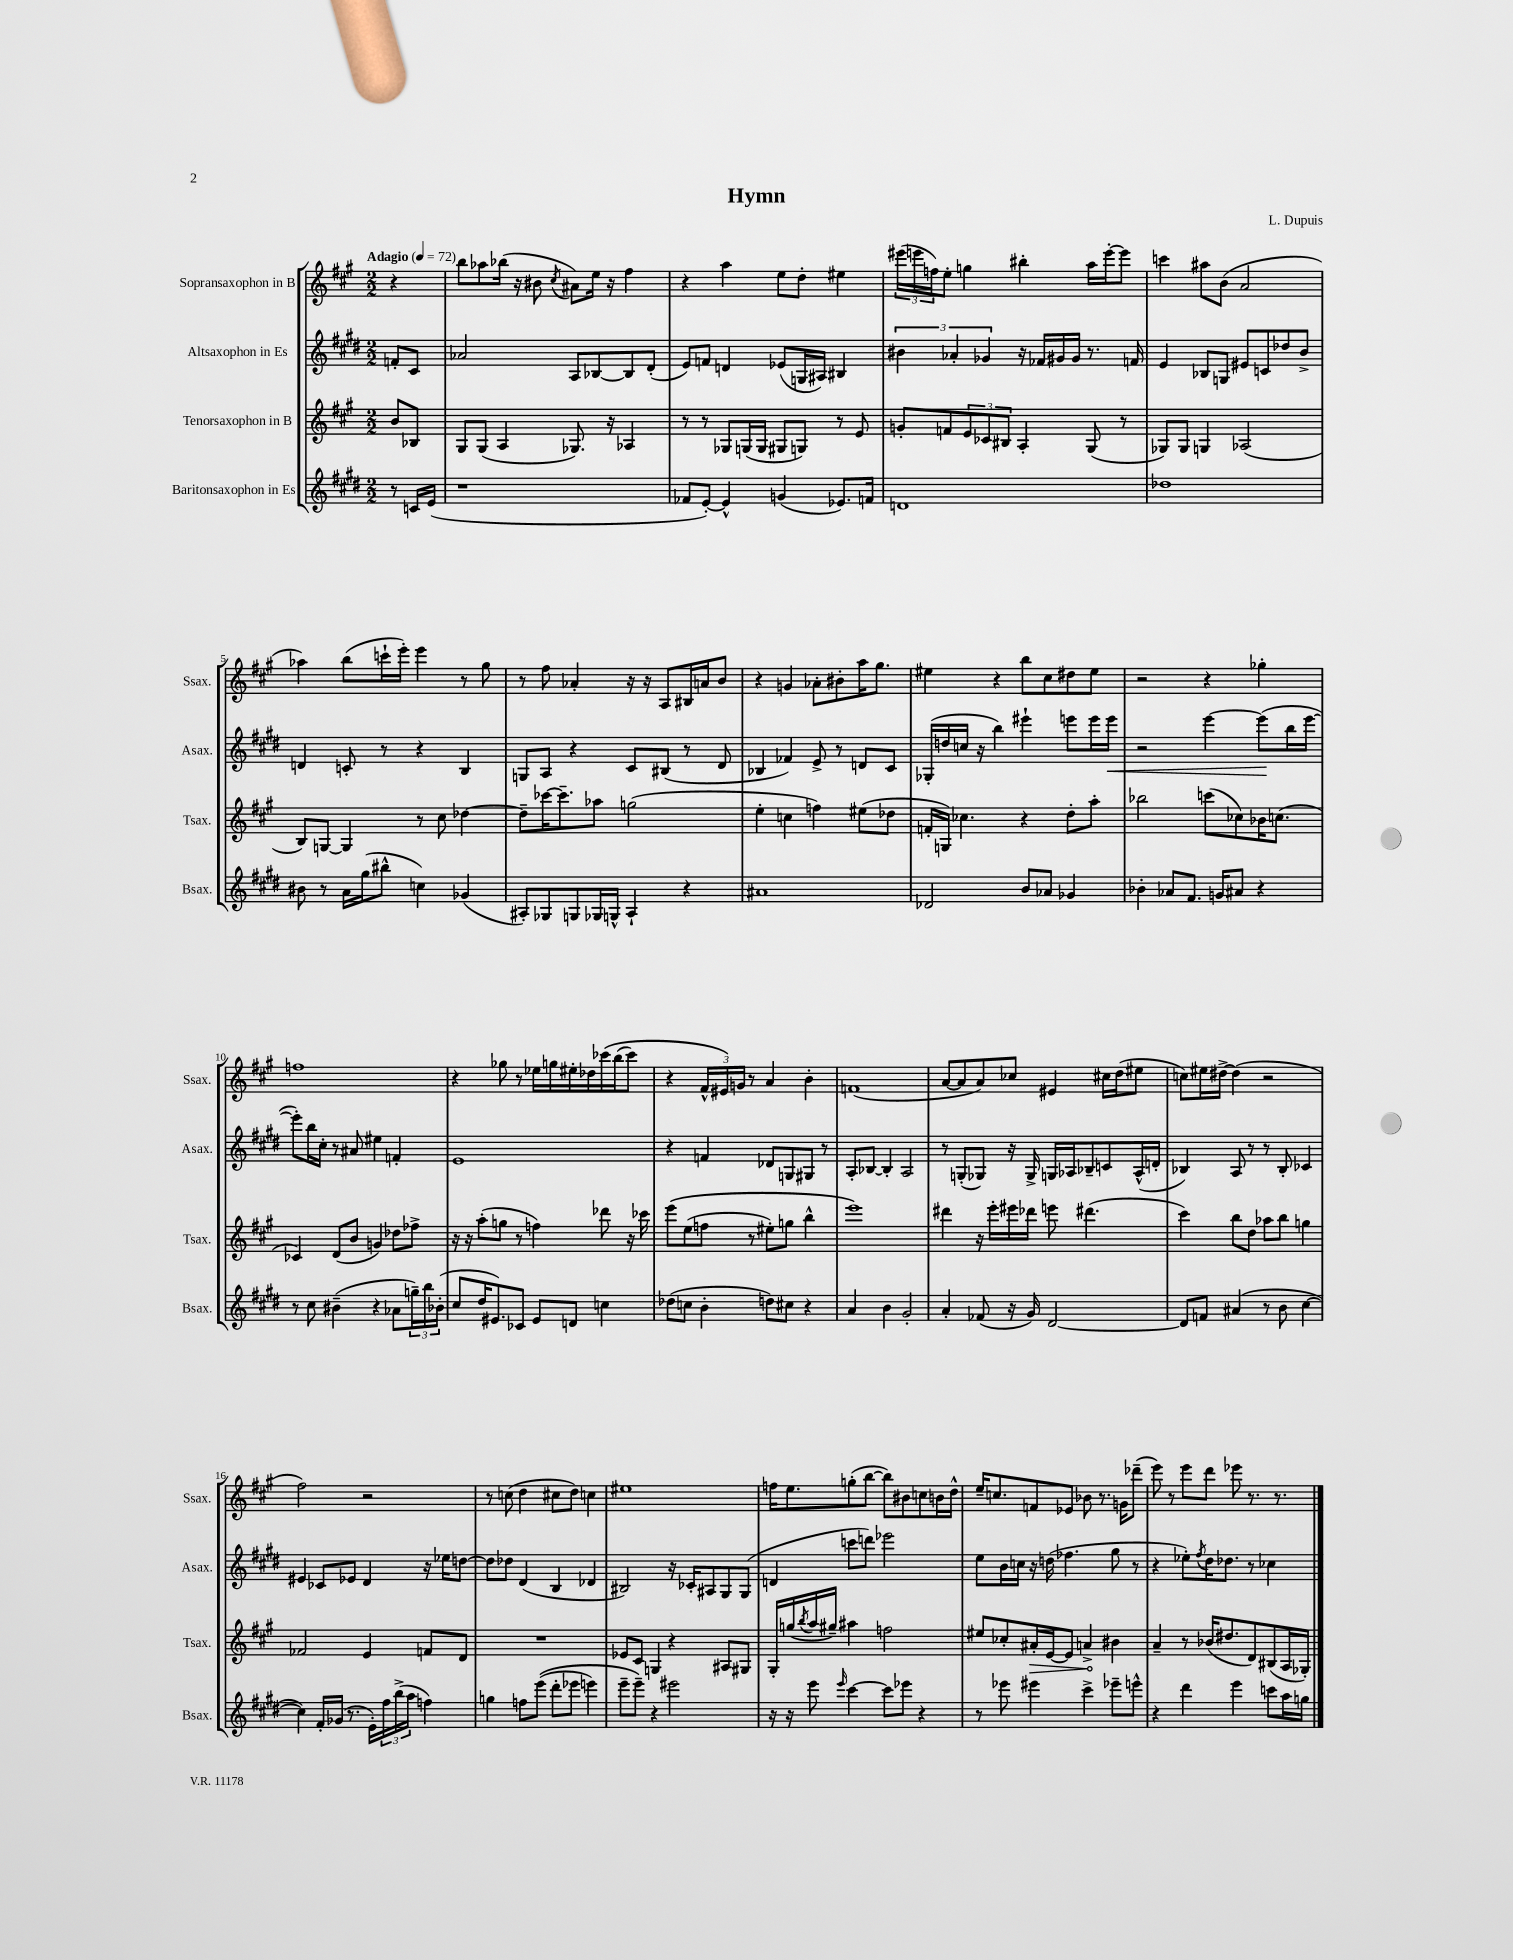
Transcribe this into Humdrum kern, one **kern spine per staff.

**kern	**kern	**dynam	**kern	**dynam	**kern
*part4	*part3	*part3	*part2	*part2	*part1
*staff4	*staff3	*staff3	*staff2	*staff2	*staff1
*I"Baritonsaxophon in Es	*I"Tenorsaxophon in B	*	*I"Altsaxophon in Es	*	*I"Sopransaxophon in B
*I'Bsax.	*I'Tsax.	*	*I'Asax.	*	*I'Ssax.
*clefG2	*clefG2	*	*clefG2	*	*clefG2
*k[f#c#g#d#]	*k[f#c#g#]	*	*k[f#c#g#d#]	*	*k[f#c#g#]
*M2/2	*M2/2	*	*M2/2	*	*M2/2
*MM72	*MM72	*	*MM72	*	*MM72
=	=	=	=	=	=
!	!	!	!	!	!LO:TX:a:B:t=Adagio
8r	8b/L	.	8fn'/L	.	4r
16cn/LL	8B-X/J	.	8c#/J	.	.
(16e/JJ	.	.	.	.	.
=1	=1	=1	=1	=1	=1
1r	8G#/L	.	2a-X/	.	8bb\L
.	(8G#/J	.	.	.	8aa-X\
.	4A/	.	.	.	(16bb-X\Jk
.	.	.	.	.	16r
.	.	.	.	.	8b#X\
.	.	.	.	.	8qcc#/
.	8.G-X/)	.	8A/L	.	8a#X\L)
.	.	.	[8B-X/	.	16ee\Jk
.	16r	.	.	.	16r
.	4A-X/	.	8B-/]	.	4ff#\
.	.	.	(8d#'/J	.	.
=2	=2	=2	=2	=2	=2
8f-X/L	8r	.	8e/L)	.	4r
[8e'/J)	8r	.	8fn/J	.	.
4e^^/]	8G-X/L	.	4dn/	.	4aa\
.	(16Gn/L	.	.	.	.
.	16G/JJ	.	.	.	.
(4gn/	8G#X/L	.	(8e-X/L	.	8ee\L
.	8Gn/J)	.	16Gn/L	.	8dd'\J
.	.	.	16A#X/JJ)	.	.
8.e-X/L)	8r	.	4B#X/	.	4ee#X\
.	8e/	.	.	.	.
16fn/Jk	.	.	.	.	.
=3	=3	=3	=3	=3	=3
1dn	8gn'/L	.	6b#X\	.	(24eee#X\LL
.	.	.	.	.	24eeen\
.	.	.	.	.	24ffn\J)
.	8fn/	.	.	.	8ee'\J
.	.	.	6a-X'/	.	.
.	12e/	.	.	.	4ggn\
.	12c-X/	.	6g-X/	.	.
.	12B#X/J	.	.	.	.
.	4A'/	.	16r	.	4bb#X'\
.	.	.	16f-X/LL	.	.
.	.	.	16g#X/	.	.
.	.	.	16g#/JJ	.	.
.	(8G#/	.	8.r	.	16aa\LL
.	.	.	.	.	[16eee'\J
.	8r	.	.	.	8eee\J]
.	.	.	16fn/	.	.
=4	=4	=4	=4	=4	=4
1dd-X	8G-X/L)	.	4e/	.	4cccn\
.	8G-/J	.	.	.	.
.	4Gn/	.	8B-X/L	.	8aa#X\L
.	.	.	8Gn/J	.	(8b\J
.	(2A-X/	.	8e#X/L	.	2a/
.	.	.	8cn/	.	.
.	.	.	8dd-X/	.	.
.	.	.	8b^/J	.	.
!!LO:LB:g=z
=5	=5	=5	=5	=5	=5
8b#X\	8B/L)	.	4dn/	.	4aa-X\)
8r	[8Gn/J	.	.	.	.
16a\LL	4G/]	.	8cn'/	.	(8bb\L
(16gg#\J	.	.	.	.	.
8bb#X^^\J	.	.	8r	.	16cccn`\L
.	.	.	.	.	16eee'\JJ)
4ccn\)	8r	.	4r	.	4eee\
.	8cc#\	.	.	.	.
(4g-X/	[4dd-X\	.	4B/	.	8r
.	.	.	.	.	8gg#\
=6	=6	=6	=6	=6	=6
8A#X'/L)	8dd-~\L]	.	8Gn/L	.	8r
8G-X/	[16ccc-X\K	.	8A/J	.	8ff#\
.	8.ccc-~\]	.	.	.	.
8Gn/	.	.	4r	.	4a-X'/
16G-X/L	8aa-X\J	.	.	.	.
16Gn^^/JJ	.	.	.	.	.
4A#`/	(2ggn\	.	8c#/L	.	16r
.	.	.	.	.	16r
.	.	.	(8B#X/J	.	8A/L
4r	.	.	8r	.	16B#X/L
.	.	.	.	.	16an/J
.	.	.	8d#/	.	8b/J
=7	=7	=7	=7	=7	=7
1a#X	4ee'\	.	4B-X/	.	4r
.	4ccn\	.	4f-X/)	.	4gn/
.	4ffn\)	.	8e^/	.	8a-X'\L
.	.	.	8r	.	8b#X'\
.	(8ee#X\L	.	8dn/L	.	16aa\K
.	.	.	.	.	8.gg#\J
.	8dd-X\J	.	8c#/J	.	.
=8	=8	=8	=8	=8	=8
2d-X/	16fn'/LL	.	(16G-X'/LL	.	4ee#X\
.	16Gn/JJ)	.	16ddn/	.	.
.	4.cc-X\	.	16ccn/JJ	.	.
.	.	.	16r	.	.
.	.	.	4bb\)	.	4r
8b/L	4r	.	4eee#X`\	.	8bb\L
8a-X/J	.	.	.	.	8cc#\
4g-X/	8dd'\L	.	8eeen\L	.	8dd#X\
.	8aa'\J	.	16eee\L	.	8ee#\J
!	!	!	!	!LO:HP:b	!
.	.	.	16eee\JJ	<	.
=9	=9	=9	=9	=9	=9
4b-X'\	2bb-X\	.	2r	.	2r
8a-X/L	.	.	.	.	.
8.f#/J	.	.	.	.	.
.	(8cccn\L	.	[4eee\	.	4r
16gn/KL	.	.	.	.	.
8a#X/J	8cc-X\)	.	.	.	.
4r	16b-X\K	.	(8eee\L]	.	4gg-X'\
.	(8.ccn\J	.	.	.	.
.	.	.	16bb\L	[	.
.	.	.	[16eee\JJ	.	.
!!LO:LB:g=z
=10	=10	=10	=10	=10	=10
8r	4c-X/)	.	8eee'\L])	.	1ffn
8cc#\	.	.	16bb\L	.	.
.	.	.	16cc#'\JJ	.	.
(4b#X~\	(8d/L	.	8r	.	.
.	8b/J	.	8a#X/	.	.
4r	4gn/)	.	4ee#X\	.	.
8a-X\L	8dd-X\L	.	4fn'/	.	.
24ggn~\L)	8ff-X^\J	.	.	.	.
24bb\	.	.	.	.	.
(24b-X'\JJ	.	.	.	.	.
=11	=11	=11	=11	=11	=11
8cc#/L	16r	.	1e	.	4r
.	16r	.	.	.	.
16dd#/K	(8aa'\L	.	.	.	.
8.e#X/)	.	.	.	.	.
.	8ggn\J	.	.	.	8gg-X\
8c-X/J	8r	.	.	.	8r
8e#/L	4ffn\)	.	.	.	16ee-X\LL
.	.	.	.	.	16ggn\
8dn/J	.	.	.	.	16ee#X'\
.	.	.	.	.	16dd-X\
4ccn\	8ddd-X\	.	.	.	(16ccc-X\
.	.	.	.	.	(16bb\J
.	16r	.	.	.	8ccc-\J)
.	16ccc-X\	.	.	.	.
=12	=12	=12	=12	=12	=12
(8dd-X\L	(8eee\L	.	4r	.	4r
8ccn\J	(8ee\	.	.	.	.
4b'\	8ffn\J	.	4fn/	.	24f#^^/LL
.	.	.	.	.	24e#X/)
.	.	.	.	.	24gn/JJ
.	8r	.	.	.	8r
8ddn\L)	8ee#X'\L)	.	8d-X/L	.	4a/
8cc#X\J	8ggn\J	.	8Gn/	.	.
4r	4bb^^\	.	8G#X/J	.	4b'\
.	.	.	8r	.	.
=13	=13	=13	=13	=13	=13
4a/	1eee)	.	8A'/L	.	(1fn
.	.	.	[8B-X/J	.	.
4b\	.	.	4B-'/]	.	.
2g#'/	.	.	2A/	.	.
=14	=14	=14	=14	=14	=14
4a'/	4ddd#X\	.	8r	.	[8a/L
.	.	.	(8Gn'/L	.	8a/]
(8f-X/	16r	.	8G-X/J)	.	8a/)
.	16eee'\LL	.	.	.	.
16r	16eee#X\	.	16r	.	8cc-X/J
16g#/)	16ddd-X\JJ	.	16G-^/	.	.
[2d#/	8eeen\	.	16Gn/LL	.	4e#X/
.	.	.	16A-X/J	.	.
.	(4.ddd#X\	.	8B-X~/	.	.
.	.	.	8cn/	.	16cc#X\LL
.	.	.	.	.	(16dd\J
.	.	.	(16A-^^/L	.	8ee#X\J
.	.	.	16dn'/JJ	.	.
=15	=15	=15	=15	=15	=15
8d#/L]	4ccc#\)	.	4B-X/)	.	8ccn\L)
8fn/J	.	.	.	.	16ee#X\L
.	.	.	.	.	[16dd#X^\JJ
(4a#X/	8bb\L	.	8A/	.	(4dd#\]
.	8dd\J	.	8r	.	.
8r	8aa-X\L	.	8r	.	2r
8b\	8bb\J	.	8B-'/	.	.
[4cc#\	4ggn\	.	4c-X/	.	.
!!LO:LB:g=z
=16	=16	=16	=16	=16	=16
4cc#\])	2f-X/	.	4e#X/	.	2ff#\)
16f#'/LL	.	.	8c-X/L	.	.
(16g-X/JJ	.	.	.	.	.
8.r	.	.	8e-X/J	.	.
.	4e/	.	4d#/	.	2r
16e'\LL)	.	.	.	.	.
24ff#\	.	.	.	.	.
(24bb^\	.	.	.	.	.
24aa\JJ	.	.	.	.	.
4ffn\)	8fn/L	.	16r	.	.
.	.	.	16ee-X\KL	.	.
.	8d/J	.	[8ddn\J	.	.
=17	=17	=17	=17	=17	=17
4ggn\	1r	.	8dd\L]	.	8r
.	.	.	8dd-X\J	.	(8ccn\
8ffn\L	.	.	(4d#/	.	4dd\
((8eee\J	.	.	.	.	.
8ddd#'\L	.	.	4B/	.	8cc#X\L
8eee-X\J	.	.	.	.	8dd\J)
4eeen\)	.	.	4d-X/	.	4ccn\
=18	=18	=18	=18	=18	=18
8eee~\L	8e-X/L	.	2B#X/)	.	1ee#X
8eee~\J)	8c#/J	.	.	.	.
4r	4Gn/	.	.	.	.
2eee#X\	4r	.	16r	.	.
.	.	.	16c-X'/KL	.	.
.	.	.	8A#X/	.	.
.	8A#X/L	.	8G#/	.	.
.	8G#X/J	.	(8G#/J	.	.
=19	=19	=19	=19	=19	=19
16r	16G#'/LL	.	4dn/	.	16ffn\KL
16r	(16ggn/	.	.	.	8.ee\
.	8qbb/	.	.	.	.
8eee\	16aa/	.	.	.	.
.	16gg#X~/JJ)	.	.	.	.
16qqeee/	.	.	.	.	.
[4ccc#\	4aa#X\	.	8cccn\L	.	(8ggn'\
.	.	.	8dddn\J)	.	[8bb\J
8ccc#\L]	2ffn\	.	2eee-X\	.	8bb\L])
8eee-X\J	.	.	.	.	8b#X\
4r	.	.	.	.	8ccn\
.	.	.	.	.	16bn\L
.	.	.	.	.	16dd^^\JJ
=20	=20	=20	=20	=20	=20
8r	8ee#X/L	.	8ee\L	.	16ee~/KL
.	.	.	.	.	8.ccn/
8eee-X\	8cc-X'/	.	16b\L	.	.
.	.	.	16ccn\JJ	.	.
!	!	!LO:HP:b	!	!	!
4eee#X\	16a#X'/L	>	16r	.	8fn/
.	[16e/J	.	(16ddn\	.	.
.	8e/J]	.	4.ff-X\	.	8e-X/J
4ccc#^\	4an^/	.	.	.	8b-X\
.	.	.	.	.	8.r
8eee-X~\L	4b#X\	]	8gg#\	.	.
.	.	.	.	.	16gn\KL
8eeen^^\J	.	.	8r	.	(8ddd-X~\J
=21	=21	=21	=21	=21	=21
4r	4a~/	.	4r	.	8eee\)
.	.	.	.	.	8r
4ddd#\	8r	.	8ee-X'\L)	.	8eee\L
.	.	.	8qff#/	.	.
.	(16b-X/KL	.	16dd#\K	.	8ddd\J
.	8.dd#X/	.	8.dd-X\J	.	.
4eee\	.	.	.	.	8eee-X\
.	8d/)	.	8r	.	8.r
8cccn\L	(8B#X/	.	4cc-X\	.	.
.	.	.	.	.	8.r
16aa\L	16A/L	.	.	.	.
16ggn\JJ	16G-X'/JJ)	.	.	.	.
==	==	==	==	==	==
*-	*-	*-	*-	*-	*-
